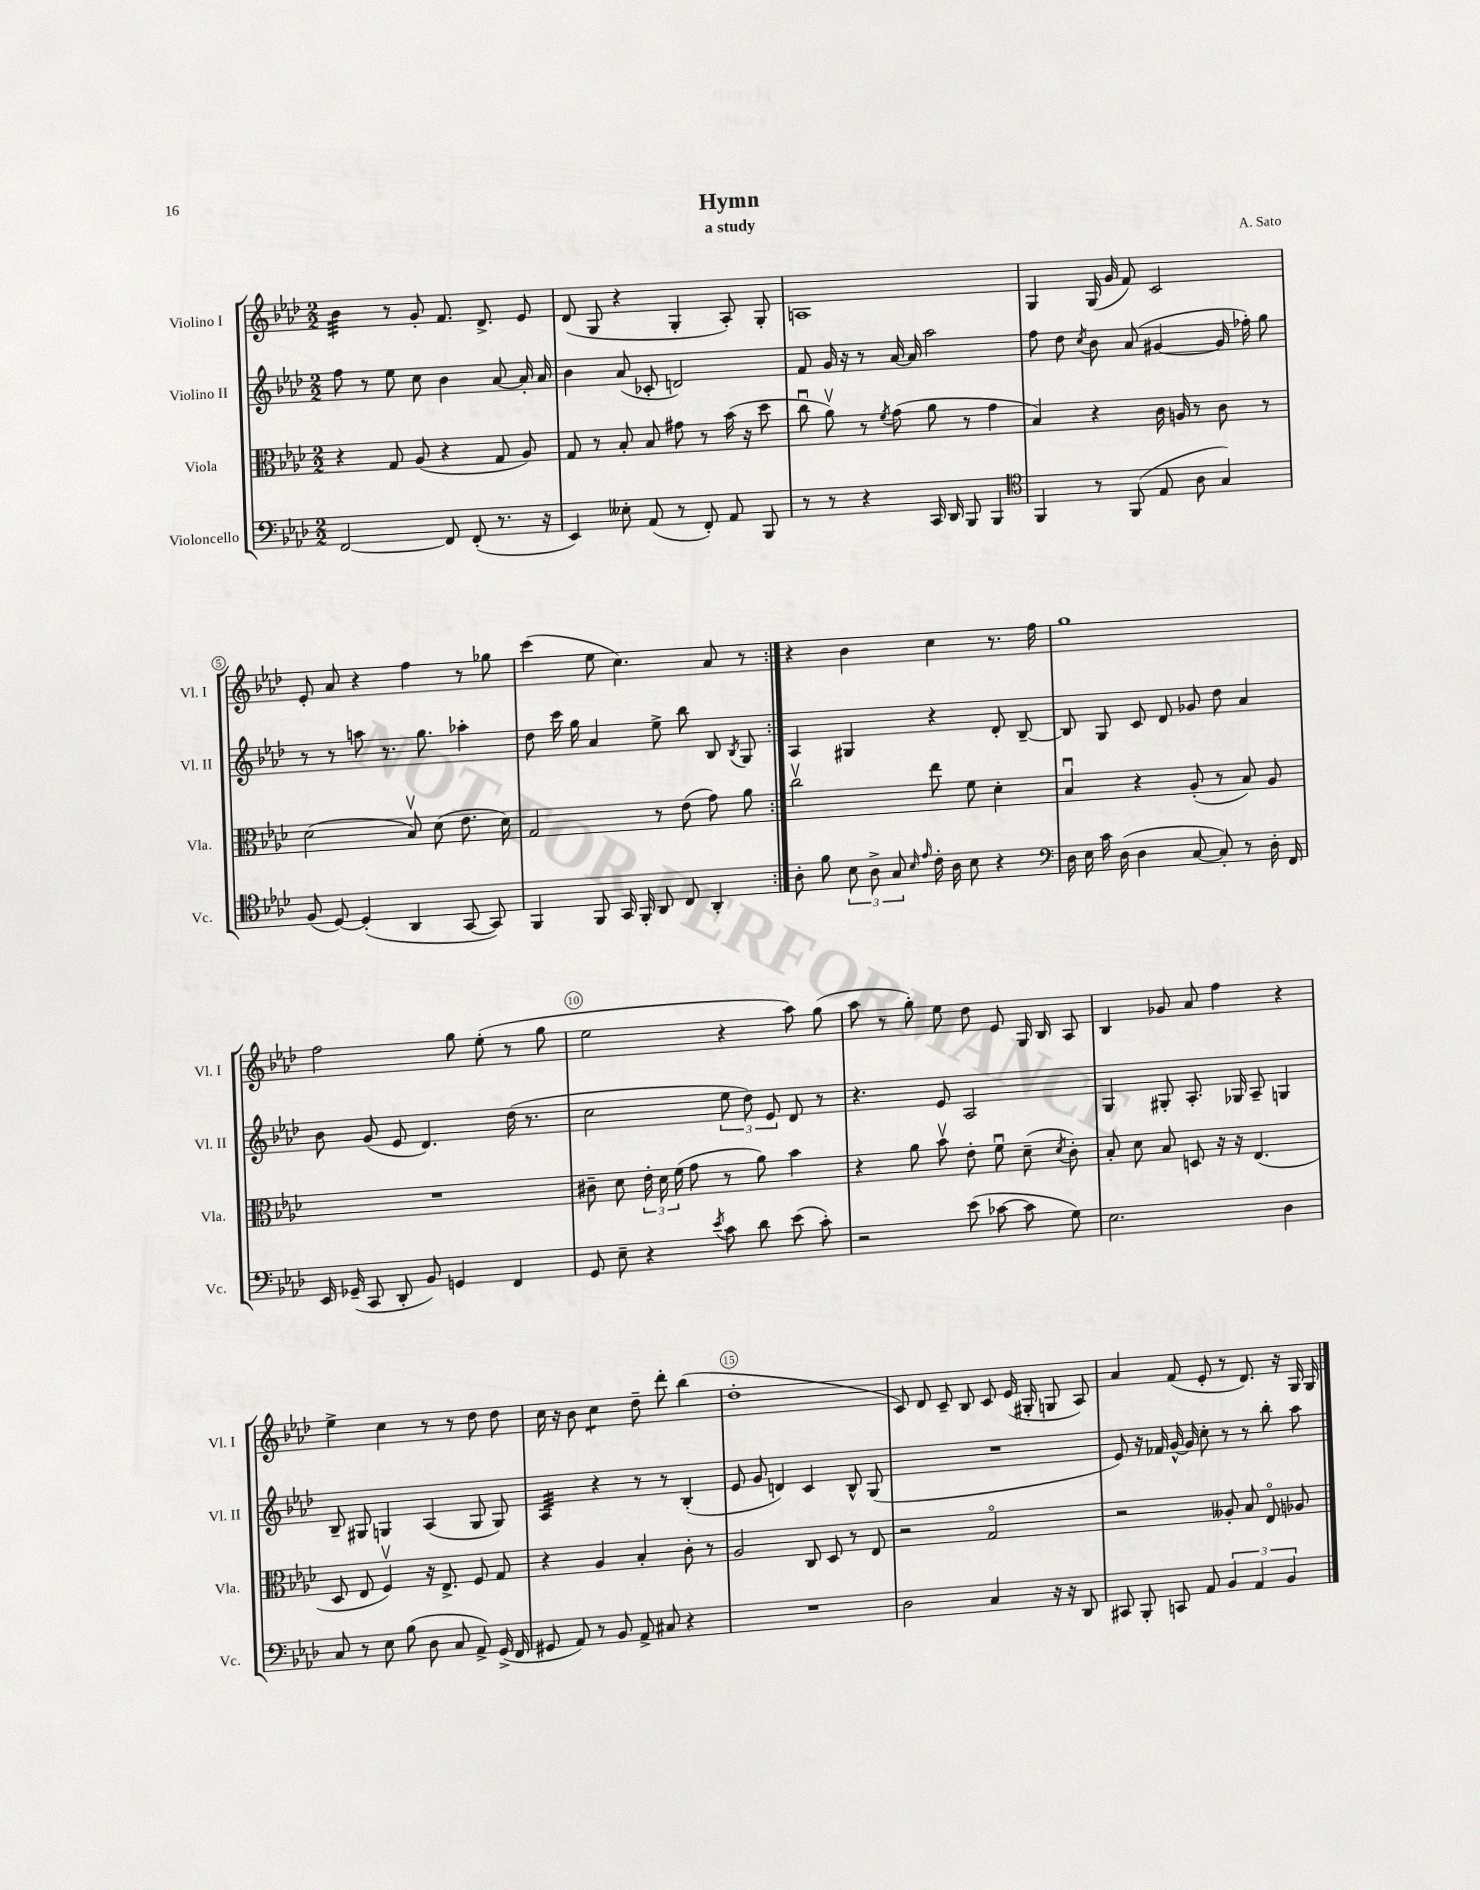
\header { title = "Hymn" composer = "A. Sato" subtitle = "a study" }
<<
\new StaffGroup <<
\new Staff = "s0" \with { instrumentName = "Violino I" shortInstrumentName = "Vl. I" } {
    \clef treble \key aes \major \numericTimeSignature \time 2/2
    \autoBeamOff \repeat volta 2 { bes'4:32 r8 g'8-. f'8. des'8.-> ees'8 |
    des'8( g8 r4 g4-. aes8-.) g8-. |
    a1 |
    g4 g16( g'16 f'8) c'2 |
    ees'8-. aes'8 r4 f''4 r8 ges''8 |
    c'''4( ees''8 c''4.) aes'8 r8 | }
    r4 bes'4 c''4 r8. f''16 |
    g''1 |
    f''2 g''8 ees''8-.( r8 g''8 |
    ees''2 r4 aes''8) g''8( |
    aes''8 r8 g''8-.) ees''8 des''8 ees'8 g16 bes16 aes8 |
    bes4 ges'8 aes'8 f''4 r4 |
    ees''4-> c''4 r8 r8 des''8 des''8 |
    c''16 r16 bes'8 c''4:8 des''8-- des'''8-. bes''4( |
    des''1-. |
    c'8) des'8 c'8-- bes8 c'8 ees'16( gis16-. g8 aes8) |
    aes'4 f'8( ees'8-. r8 des'8.) r16 g16 g16 \bar "|." |
}
\new Staff = "s1" \with { instrumentName = "Violino II" shortInstrumentName = "Vl. II" } {
    \clef treble \key aes \major \numericTimeSignature \time 2/2
    \autoBeamOff \repeat volta 2 { f''8 r8 ees''8 c''8 bes'4 aes'8~ aes'16-. aes'16 |
    bes'4 aes'8( ces'8-. d'2) |
    f'8 g'16 r16 r8 aes'16~ aes'16 aes''2 |
    f''8 des''8 \acciaccatura { c''8 } bes'8 aes'8( gis'4~ gis'16 fes''16-.) g''8 |
    r8 r8 a''8 r8. g''8. aes''4-. |
    des''8 c'''16 g''16 aes'4 ees''8-> bes''8 bes8 \acciaccatura { bes8 } g8 | }
    aes4 gis4 r4 des'8-. bes8~-- |
    bes8 g8 c'8 des'8 ges'8 des''8 aes'4 |
    bes'8 g'8( ees'8 des'4.) des''16( r8. |
    c''2 \tuplet 3/2 { ees''8 des''8) ees'8 } des'8 r8 |
    r4. ees'8 aes2 |
    g4 gis8-. aes8.-. ges16 aes8-- g4 |
    bes8-- gis8 g4 aes4( g8 g8) |
    aes4:32 r4 r8 r8 bes4-.( |
    ees'8 g'8 d'4) c'4 bes8-^ g8( |
    R1 |
    ees'8) r16 fes'16 g'16~-^ g'16 c''8-. r8 r8 bes''8-. aes''8 \bar "|." |
}
\new Staff = "s2" \with { instrumentName = "Viola" shortInstrumentName = "Vla." } {
    \clef alto \key aes \major \numericTimeSignature \time 2/2
    \autoBeamOff \repeat volta 2 { r4 g8 aes8( r4 g8 aes8) |
    g8 r8 bes8-. bes8 gis'8 r8 bes'16( r16 des''8 |
    c''8\downbow aes'8\upbow) r8 \acciaccatura { f'8 } g'8( aes'8 r8 g'4 |
    bes4) r4 c'16 a16 r8 c'8 r8 |
    des'2( bes8\upbow) des'8( ees'8. des'16) |
    g2 r8 ees'8( g'8) aes'8 | }
    c''2\upbow ees''8 f'8 des'4-. |
    bes4\downbow r4 aes8-.( r8 bes8) aes8 |
    R1 |
    cis'8-- des'8 \tuplet 3/2 { ees'16-. des'16 f'16( } g'8 r8 aes'8) bes'4 |
    r4 aes'8 bes'8\upbow ees'8-. f'8\downbow des'8--( \acciaccatura { des'8 } c'8-.) |
    bes8-. des'8 bes8 d8 r16 r16 ees4.( |
    des8 ees8 f4\upbow) r16 ees8.-> f8 g8 |
    r4 aes4 bes4-. c'8-. r8 |
    aes2 c8 des8 r8 ees8 |
    r2 g2\flageolet |
    r2 aeses8-. bes8 ees8\flageolet aes8 \bar "|." |
}
\new Staff = "s3" \with { instrumentName = "Violoncello" shortInstrumentName = "Vc." } {
    \clef bass \key aes \major \numericTimeSignature \time 2/2
    \autoBeamOff \repeat volta 2 { f,2~ f,8 f,8-.( r8. r16 |
    ees,4) eeses8-. aes,8( r8 f,8-.) aes,8 bes,,8 |
    r8 r8 r4 c,16 des,16 bes,,8 bes,,4 |
    \clef tenor f,4 r8 f,8( ees8 aes8 g4) |
    f8( des8~) des4-.( aes,4 g,8~ g,8) |
    f,4 f,8 g,16 f,16-. aes,8 c8 aes,4-. | }
    aes8-. f'8 \tuplet 3/2 { bes8 aes8-> g8 } \grace { bes16 ees'16 } c'16-. aes16 bes8 r4 |
    \clef bass des16 ees16 c'16 des16( des4 c8~ c8-.) r8 des16-. f,16 |
    ees,16 ges,16--( c,8 des,8-. bes,8) g,4 f,4 |
    g,8 ees8-- r4 \acciaccatura { ees'8 } c'8 des'8 ees'8( c'8-.) |
    r2 ees'8( ces'8~ ces'8 g8) |
    ees2. des4 |
    c8 r8 ees8 bes8( des8 c8 aes,8->) g,16->( f,16 |
    gis,8 aes,8) r8 bes,8 aes,8-> cis8 r4 |
    R1 |
    des2 c4 r16 r16 des,8 |
    cis,8 bes,,8-. c,8 aes,8 \tuplet 3/2 { bes,4 aes,4 bes,4 } \bar "|." |
}
>>
>>
\layout { \context { \Score \override BarNumber.break-visibility = ##(#f #t #t) barNumberVisibility = #(every-nth-bar-number-visible 5) \override BarNumber.stencil = #(make-stencil-circler 0.1 0.3 ly:text-interface::print) } }
